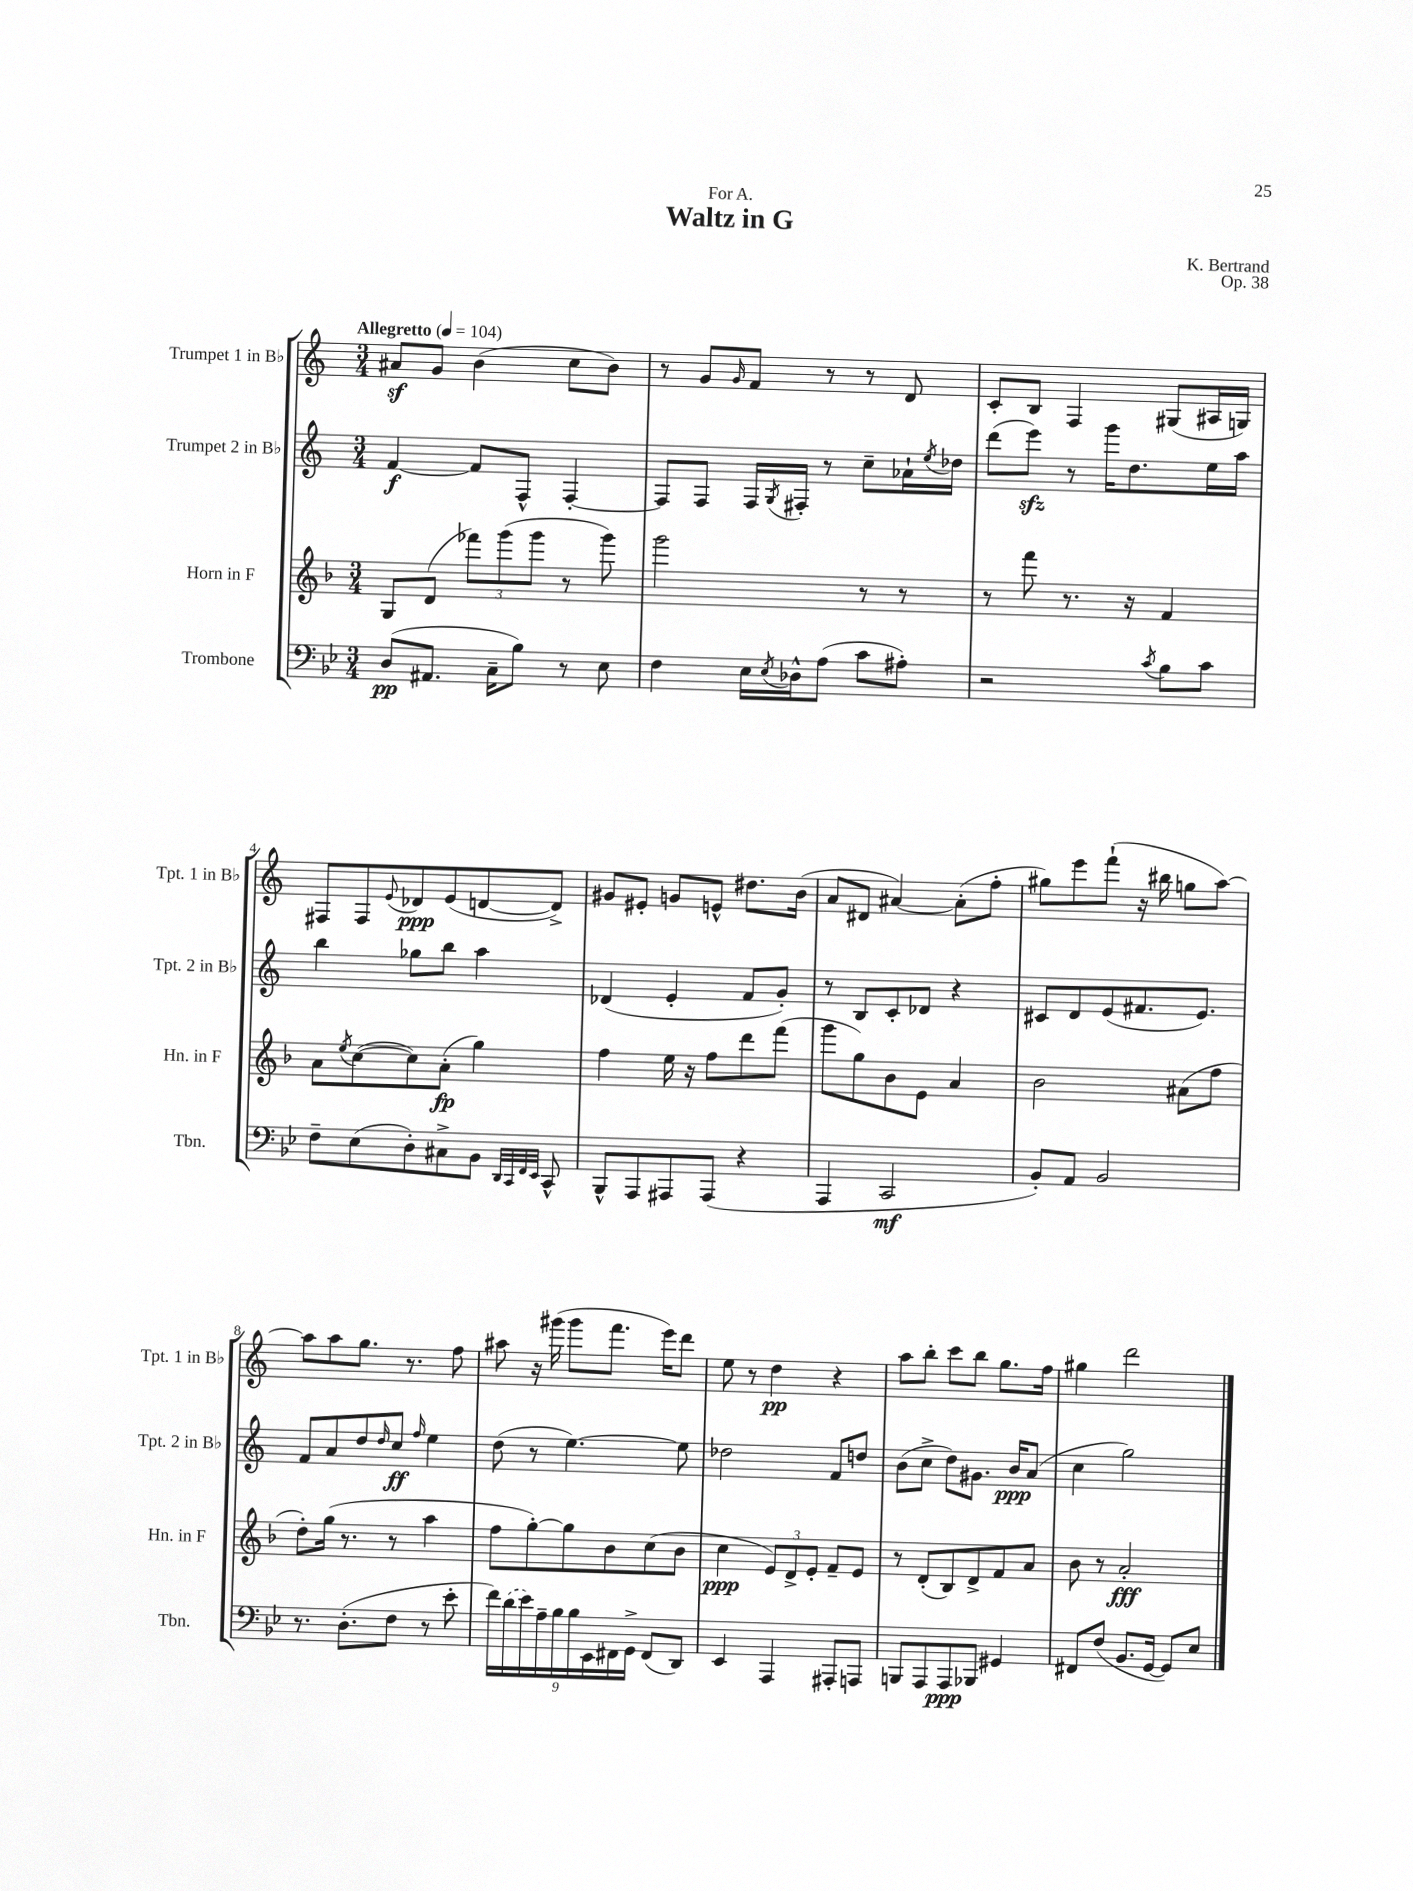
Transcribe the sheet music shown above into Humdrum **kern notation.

**kern	**dynam	**kern	**dynam	**kern	**dynam	**kern	**dynam
*part4	*part4	*part3	*part3	*part2	*part2	*part1	*part1
*staff4	*staff4	*staff3	*staff3	*staff2	*staff2	*staff1	*staff1
*I"Trombone	*	*I"Horn in F	*	*I"Trumpet 2 in B♭	*	*I"Trumpet 1 in B♭	*
*I'Tbn.	*	*I'Hn. in F	*	*I'Tpt. 2 in B♭	*	*I'Tpt. 1 in B♭	*
*clefF4	*	*clefG2	*	*clefG2	*	*clefG2	*
*k[b-e-]	*	*k[b-]	*	*k[]	*	*k[]	*
*M3/4	*	*M3/4	*	*M3/4	*	*M3/4	*
*MM104	*	*MM104	*	*MM104	*	*MM104	*
=1	=1	=1	=1	=1	=1	=1	=1
!	!	!	!	!	!	!LO:TX:a:B:t=Allegretto	!
(8D/L	pp	8G/L	.	[4f/	f	8a#Xz/L	.
8.AA#X/J	.	(8d/J	.	.	.	8g/J	.
.	.	12fff-X\L)	.	8f/L]	.	(4b\	.
16C~\KL	.	.	.	.	.	.	.
.	.	(12ggg\	.	.	.	.	.
8B-\J)	.	.	.	8F^^/J	.	.	.
.	.	12ggg\J	.	.	.	.	.
8r	.	8r	.	[4F'/	.	8cc\L	.
8E-\	.	8ggg\)	.	.	.	8b\J)	.
=2	=2	=2	=2	=2	=2	=2	=2
4F\	.	2ggg\	.	8F/L]	.	8r	.
.	.	.	.	8F/J	.	8g/L	.
.	.	.	.	.	.	16qqg/	.
16E-\LL	.	.	.	16F/LL	.	8f/J	.
8qE-/	.	.	.	8qG/	.	.	.
16D-X^^\J	.	.	.	16F#X'/JJ	.	.	.
(8A\J	.	.	.	8r	.	8r	.
8c\L	.	8r	.	8cc~\L	.	8r	.
8A#X'\J)	.	8r	.	16a-X`\L	.	8d/	.
.	.	.	.	8qee/	.	.	.
.	.	.	.	16dd-X\JJ	.	.	.
=3	=3	=3	=3	=3	=3	=3	=3
2r	.	8r	.	(8ddd\L	.	8c'/L	.
.	.	8fff\	.	8eeezz\J)	.	8B/J	.
.	.	8.r	.	8r	.	4F/	.
.	.	.	.	16ggg\KL	.	.	.
.	.	16r	.	8.dd\	.	.	.
8qc/	.	.	.	.	.	.	.
8B-\L	.	4f/	.	.	.	(8G#X/L	.
8c\J	.	.	.	16ee\L	.	16A#X/L	.
.	.	.	.	16aa\JJ	.	16Gn/JJ)	.
!!LO:LB:g=z
=4	=4	=4	=4	=4	=4	=4	=4
8F~\L	.	8a\L	.	4bb\	.	8F#X/L	.
.	.	8qee/	.	.	.	.	.
(8E-\	.	([8cc\	.	.	.	8F#/	.
.	.	.	.	.	.	8qqe/	.
8D'\)	.	8cc\])	.	8gg-X\L	.	8d-X/	ppp
8C#X^\	.	(8a'\J	fp	8bb\J	.	(8e/	.
8BB-\J	.	4gg\)	.	4aa\	.	[8dn/	.
32qqDD/LLL	.	.	.	.	.	.	.
32qqCC/	.	.	.	.	.	.	.
32qqFF/	.	.	.	.	.	.	.
32qqEE-/JJJ	.	.	.	.	.	.	.
8CC^^/	.	.	.	.	.	8d^/J])	.
=5	=5	=5	=5	=5	=5	=5	=5
8BBB-^^/L	.	4ff\	.	(4d-X/	.	8g#X/L	.
8AAA/	.	.	.	.	.	8e#X'/J	.
8AAA#X/	.	16ee\	.	4e'/	.	8gn/L	.
.	.	16r	.	.	.	.	.
(8AAA#/J	.	8ff\L	.	.	.	8en^^/J	.
4r	.	8ddd\	.	8f/L	.	8.dd#X\L	.
.	.	(8fff\J	.	8g'/J)	.	.	.
.	.	.	.	.	.	(16b\Jk	.
=6	=6	=6	=6	=6	=6	=6	=6
4AAA/	.	8ggg\L	.	8r	.	8a/L	.
.	.	8gg\)	.	8B/L	.	8d#X/J	.
2CC/	mf	8b-\	.	8c'/	.	[4a#X/)	.
.	.	8e\J	.	8d-X/J	.	.	.
.	.	4a/	.	4r	.	(8a#'\L]	.
.	.	.	.	.	.	8ff'\J	.
=7	=7	=7	=7	=7	=7	=7	=7
8BB-'/L)	.	2b-\	.	8c#X/L	.	8gg#X\L)	.
8AA/J	.	.	.	8d/	.	8eee\	.
2BB-/	.	.	.	(8e/	.	(8fff`\J	.
.	.	.	.	8.f#X/	.	16r	.
.	.	.	.	.	.	16bb#X\	.
.	.	(8a#X\L	.	.	.	8ggn\L	.
.	.	.	.	8.e/J)	.	.	.
.	.	8ff\J	.	.	.	[8aa\J)	.
!!LO:LB:g=z
=8	=8	=8	=8	=8	=8	=8	=8
8.r	.	8dd'\L)	.	8f/L	.	8aa\L]	.
.	.	(16gg\Jk	.	8a/	.	8aa\	.
(8.D'\L	.	8.r	.	.	.	.	.
.	.	.	.	8dd/	.	8.gg\J	.
.	.	.	.	16qqdd/	.	.	.
8F\J	.	8r	.	8cc/J	ff	.	.
.	.	.	.	.	.	8.r	.
.	.	.	.	16qqff/	.	.	.
8r	.	4aa\	.	4ee\	.	.	.
8e-'\	.	.	.	.	.	8ff\	.
=9	=9	=9	=9	=9	=9	=9	=9
18f\LL)	.	8ff\L	.	(8dd\	.	8aa#X\	.
(18d\	.	.	.	.	.	.	.
18e-\)	.	.	.	.	.	.	.
.	.	[8gg'\)	.	8r	.	16r	.
18A~\	.	.	.	.	.	.	.
.	.	.	.	.	.	(16ggg#X\	.
18B-\	.	.	.	.	.	.	.
.	.	8gg\]	.	[4.ee\)	.	8ggg#\L	.
18B-\	.	.	.	.	.	.	.
18EE-\	.	.	.	.	.	.	.
.	.	8b-\	.	.	.	8.fff\J	.
18FF#X\	.	.	.	.	.	.	.
18GG^\JJ	.	.	.	.	.	.	.
(8FF#/L	.	(8cc\	.	.	.	.	.
.	.	.	.	.	.	16eee\KL)	.
8DD/J)	.	8b-\J	.	8ee\]	.	8ddd\J	.
=10	=10	=10	=10	=10	=10	=10	=10
4EE-/	.	4cc\	ppp	2dd-X\	.	8ee\	.
.	.	.	.	.	.	8r	.
4AAA/	.	12e/L)	.	.	.	4dd\	pp
.	.	12d^/	.	.	.	.	.
.	.	12e'/J	.	.	.	.	.
8AAA#X'/L	.	8f~/L	.	8f/L	.	4r	.
8AAAn/J	.	8e/J	.	8ddn/J	.	.	.
=11	=11	=11	=11	=11	=11	=11	=11
8BBBn/L	.	8r	.	(8b\L	.	8aa\L	.
8AAA/	.	(8d'/L	.	8cc^\J	.	8bb'\J	.
8AAA/	ppp	8B-/)	.	8dd\L)	.	8ccc\L	.
8BBB-X/J	.	8d^/	.	8.g#X\J	.	8bb\J	.
4GG#X/	.	8f/	.	.	.	8.gg\L	.
.	.	.	.	16b/KL	ppp	.	.
.	.	8a/J	.	(8a/J	.	.	.
.	.	.	.	.	.	16ff\Jk	.
=12	=12	=12	=12	=12	=12	=12	=12
8FF#X/L	.	8b-\	.	4cc\	.	4gg#X\	.
(8F/J	.	8r	.	.	.	.	.
8.BB-/L	.	2a'/	fff	2gg\)	.	2ddd\	.
[16GG/Jk	.	.	.	.	.	.	.
8GG/L])	.	.	.	.	.	.	.
8E-/J	.	.	.	.	.	.	.
==	==	==	==	==	==	==	==
*-	*-	*-	*-	*-	*-	*-	*-
